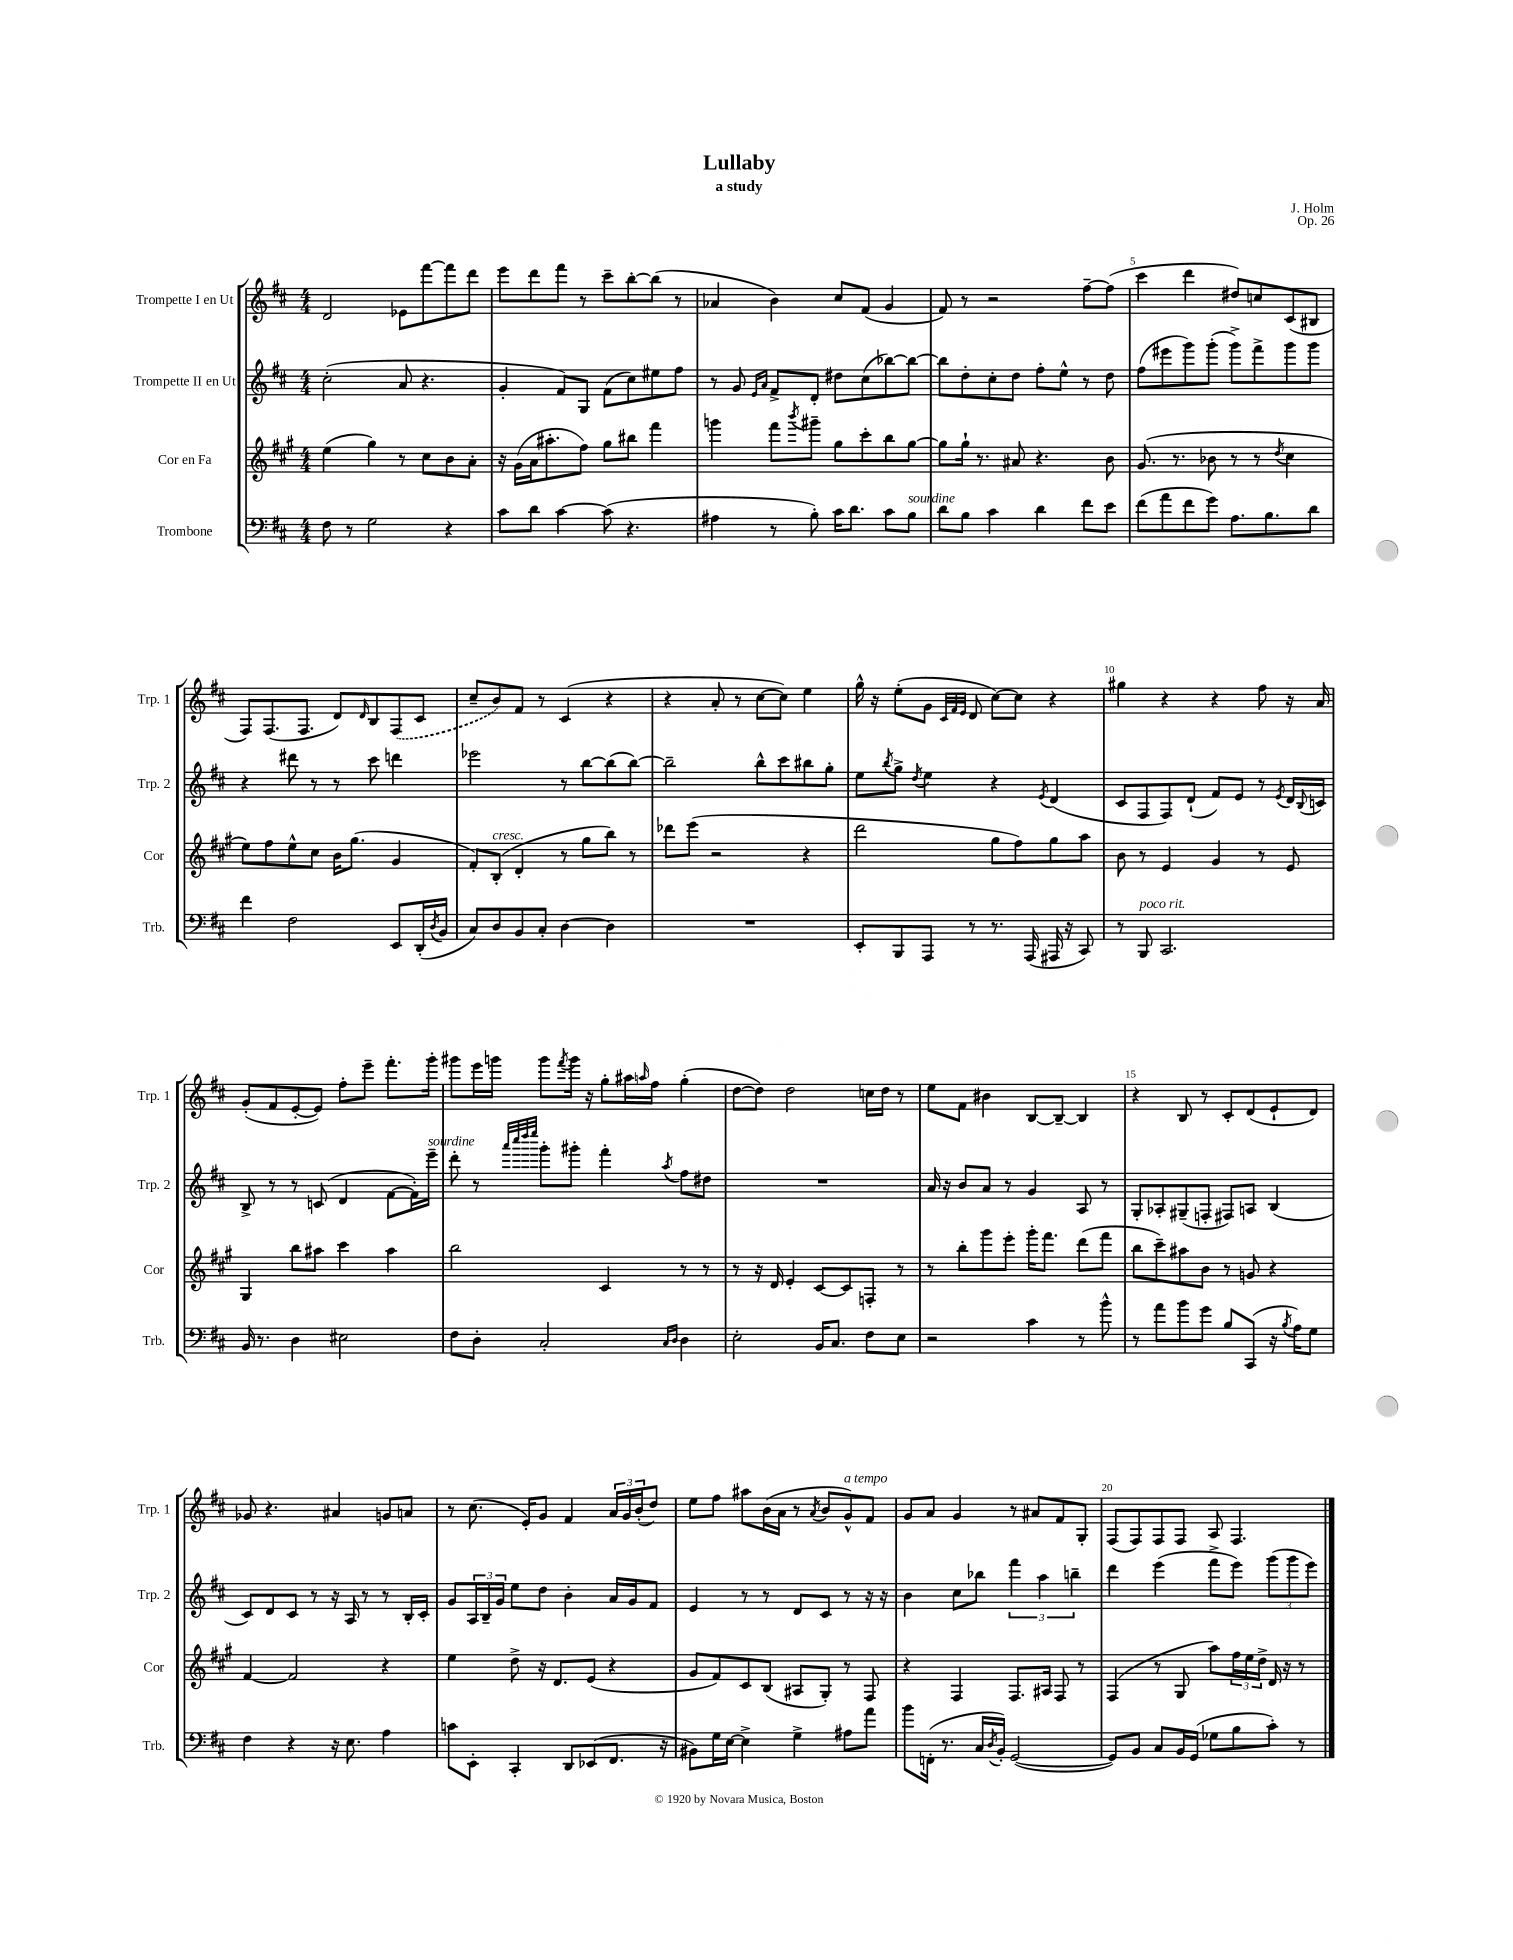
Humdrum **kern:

**kern	**kern	**kern	**kern
*staff4	*staff3	*staff2	*staff1
*clefF4	*clefG2	*clefG2	*clefG2
*k[f#c#]	*k[f#c#g#]	*k[f#c#]	*k[f#c#]
*M4/4	*M4/4	*M4/4	*M4/4
8F#	(4ee	(2cc#'	2d
8r	.	.	.
2G	4gg#)	.	.
.	8r	8a	8e-
.	8cc#	4.r	[8fff#
4r	8b	.	8fff#]
.	8a'	.	8ddd
=	=	=	=
8c#	16r	4g'	8eee
.	(16g#	.	.
8d	16a	.	8ddd
.	8.aa#'	.	.
[4c#	.	8f#)	8fff#
.	8ff#)	8G	8r
(8c#]	8gg#	(8f#	8ccc#~
4.r	8bb#	8cc#)	[8bb'
.	4fff#	8ee#	(8bb]
.	.	8ff#	8r
=	=	=	=
4A#	4ggg	8r	4a-
.	.	8g	.
.	.	16qqe	.
.	.	16qqa	.
8r	8fff#	8f#^	4b)
.	8qbbb	.	.
8B')	8ggg#~	8d'	.
16c#	8gg#	8dd#	8cc#
8.d	.	.	.
.	8ccc#'	(8cc#	(8f#
8c#	8bb	[8bb-)	4g
8B	[8gg#	8bb-_	.
=	=	=	=
8d	8gg#]	8bb-]	8f#)
8B	16gg#`	8dd'	8r
.	8.r	.	.
4c#	.	8cc#'	2r
.	8a#	8dd	.
4d	4.r	8ff#'	.
.	.	8ee^^	.
8f#	.	8r	[8ff#~
8e	8b	8dd	(8ff#]
=	=	=	=
(8f#	(8.g#	(8ff#	4ccc#
8a	.	8eee#	.
.	8.r	.	.
8f#	.	8ggg)	4ddd
8g)	8b-	(8ggg'	.
8.A	8r	8ggg^)	8dd#)
.	8r	8fff#^	8cc
8.B	.	.	.
.	8qdd	.	.
.	4cc#	8ggg	(8c#
8d	.	8ggg	8B#
=	=	=	=
4f#	8ee)	4r	8F#)
.	8ff#	.	(8.F#
2F#	8ee^^	8ddd#	.
.	.	.	8.F#
.	8cc#	8r	.
.	16b	8r	8d)
.	(8.gg#	.	.
.	.	.	16qqd
.	.	8ccc#	8B
8EE	4g#	4ddd	(8F#
(16DD'	.	.	8c#
8qD	.	.	.
16BB	.	.	.
=	=	=	=
8C#)	8f#')	2eee-	8cc#~
8D	(8B'	.	8b)
8BB	4d'	.	8f#
8C#'	.	.	8r
[4D	8r	8r	(4c#
.	8gg#	[8bb	.
4D]	8bb)	(8bb]	4r
.	8r	[8bb)	.
=	=	=	=
1r	8ddd-	2bb~]	4r
.	(8eee	.	.
.	2r	.	8a'
.	.	.	8r
.	.	8bb^^	[8cc#
.	.	8ccc#	8cc#])
.	4r	8bb#	4ee
.	.	8gg'	.
=	=	=	=
8EE'	2ddd	8ee	16gg^^
.	.	.	16r
.	.	8qbb	.
8BBB	.	8gg^	(8ee'
.	.	8qdd	.
8AAA	.	4ee	8g
.	.	.	32qqc#
.	.	.	32qqf#
.	.	.	32qqe
8r	.	.	8d
8.r	8gg#	4r	[8cc#)
.	8ff#)	.	8cc#]
(16AAA	.	.	.
.	.	8qe	.
16AAA#	8gg#	(4d	4r
16r	.	.	.
8CC#)	8aa	.	.
=	=	=	=
8r	8b	8c#	4gg#
8BBB	8r	8F#	.
2.CC#	4e	8F#)	4r
.	.	(8d`	.
.	4g#	8f#)	4r
.	.	8e	.
.	8r	8r	8ff#
.	.	8qe	.
.	8e	16d	16r
.	.	8qqB	.
.	.	16c	16a
=	=	=	=
16BB	4G#	8B^	(8g'
8.r	.	.	.
.	.	8r	8f#
4D	8bb	8r	[8e'
.	8aa#	(8c	8e])
2E#	4ccc#	4d	8ff#'
.	.	.	8eee~
.	4aa#	[8f#	8.fff#'
.	.	16f#'])	.
.	.	16eee~	16ggg'
=	=	=	=
8F#	2bb	8ddd'	8ggg#
8D'	.	8r	16eee
.	.	.	16ggg
.	.	32qqaaa	.
.	.	32qqcccc#	.
.	.	32qqdddd	.
.	.	32qqeeee	.
2C#'	.	8ggg'	8ggg
.	.	.	8qfff#
.	.	8ggg#'	16ggg
.	.	.	16r
.	4c#	4fff#'	8gg'
.	.	.	16aa#
.	.	.	16qqaa
.	.	.	16ff#
16qqC#	.	.	.
16qqD	.	8qaa	.
4D	8r	8ff#	(4gg'
.	8r	8dd#	.
=	=	=	=
2E'	8r	1r	[8dd
.	16r	.	8dd])
.	16d	.	.
.	4e'	.	2dd
16BB	[8c#	.	.
8.C#	.	.	.
.	8c#]	.	.
8F#	8F'	.	16cc
.	.	.	16dd
8E	8r	.	8r
=	=	=	=
2r	8r	16a	8ee
.	.	16r	.
.	8bb'	8b	8f#
.	8ggg#	8a	4b#
.	8eee'	8r	.
4c#	16ggg#'	4g	[8B
.	8.fff#	.	.
.	.	.	8B~_
8r	(8ddd	8A	4B]
8b^^	8fff#	8r	.
=	=	=	=
8r	8bb	8G'	4r
8a	8ccc#~)	8A-'	.
8b	8aa#	(8G#~	8B
8g	8b	8F'	8r
8B	8r	8F#)	8c#'
(8CC#	8g	8A	(8d
16r	4r	(4B	8e`
8qB	.	.	.
16A)	.	.	.
8G	.	.	8d)
=	=	=	=
4F#	[4f#	8c#)	8g-
.	.	8d	4.r
4r	2f#]	8c#	.
.	.	8r	.
16r	.	16r	4a#
8.E	.	16A	.
.	.	8r	.
4A	4r	8r	8g
.	.	16B'	8a
.	.	16c#'	.
=	=	=	=
8c	4ee	8g	8r
8EE'	.	24A	(8.cc#
.	.	24B~	.
.	.	24g	.
4CC#'	8dd^	8ee	.
.	.	.	16e')
.	16r	8dd	8g
.	8.d	.	.
8DD	.	4b'	4f#
(8EE-	(8e	.	.
8.FF#	4r	16a	24a
.	.	.	24g
.	.	16g	.
.	.	.	(24b'
.	.	8f#	8dd)
16r	.	.	.
=	=	=	=
8BB#)	8g#	4e	8ee
16G	8f#)	.	8ff#
[16E	.	.	.
4E^]	8c#	8r	8aa#
.	(8B	8r	(16b
.	.	.	16a
4G^	8A#	8d	8r
.	.	.	8qa
.	8G#')	8c#	8b
8A#	8r	8r	8g^^)
8a	8F#	16r	8f#
.	.	16r	.
=	=	=	=
8b	4r	4b	8g
(16FF'	.	.	8a
8.r	.	.	.
.	4F#	8cc#	4g
16C#	.	8bb-	.
8qD	.	.	.
16BB')	.	.	.
([2GG	8.F#	6fff#	8r
.	.	.	8a#
.	.	6aa	.
.	16A#	.	.
.	8F#	.	8f#
.	.	6bb~	.
.	8r	.	8G'
=	=	=	=
8GG])	(4F#	4ddd	(8F#
8BB	.	.	8F#)
8C#	8r	(4eee	8F#
16BB	8G#	.	8F#
(16GG	.	.	.
8G-	8aa)	8fff#^	8A
8B	24ff#	8eee)	4.F#
.	24ee	.	.
.	24dd^	.	.
8c#')	16d	(12ggg	.
.	16r	.	.
.	.	12ggg	.
8r	8r	.	.
.	.	12eee)	.
==	==	==	==
*-	*-	*-	*-
